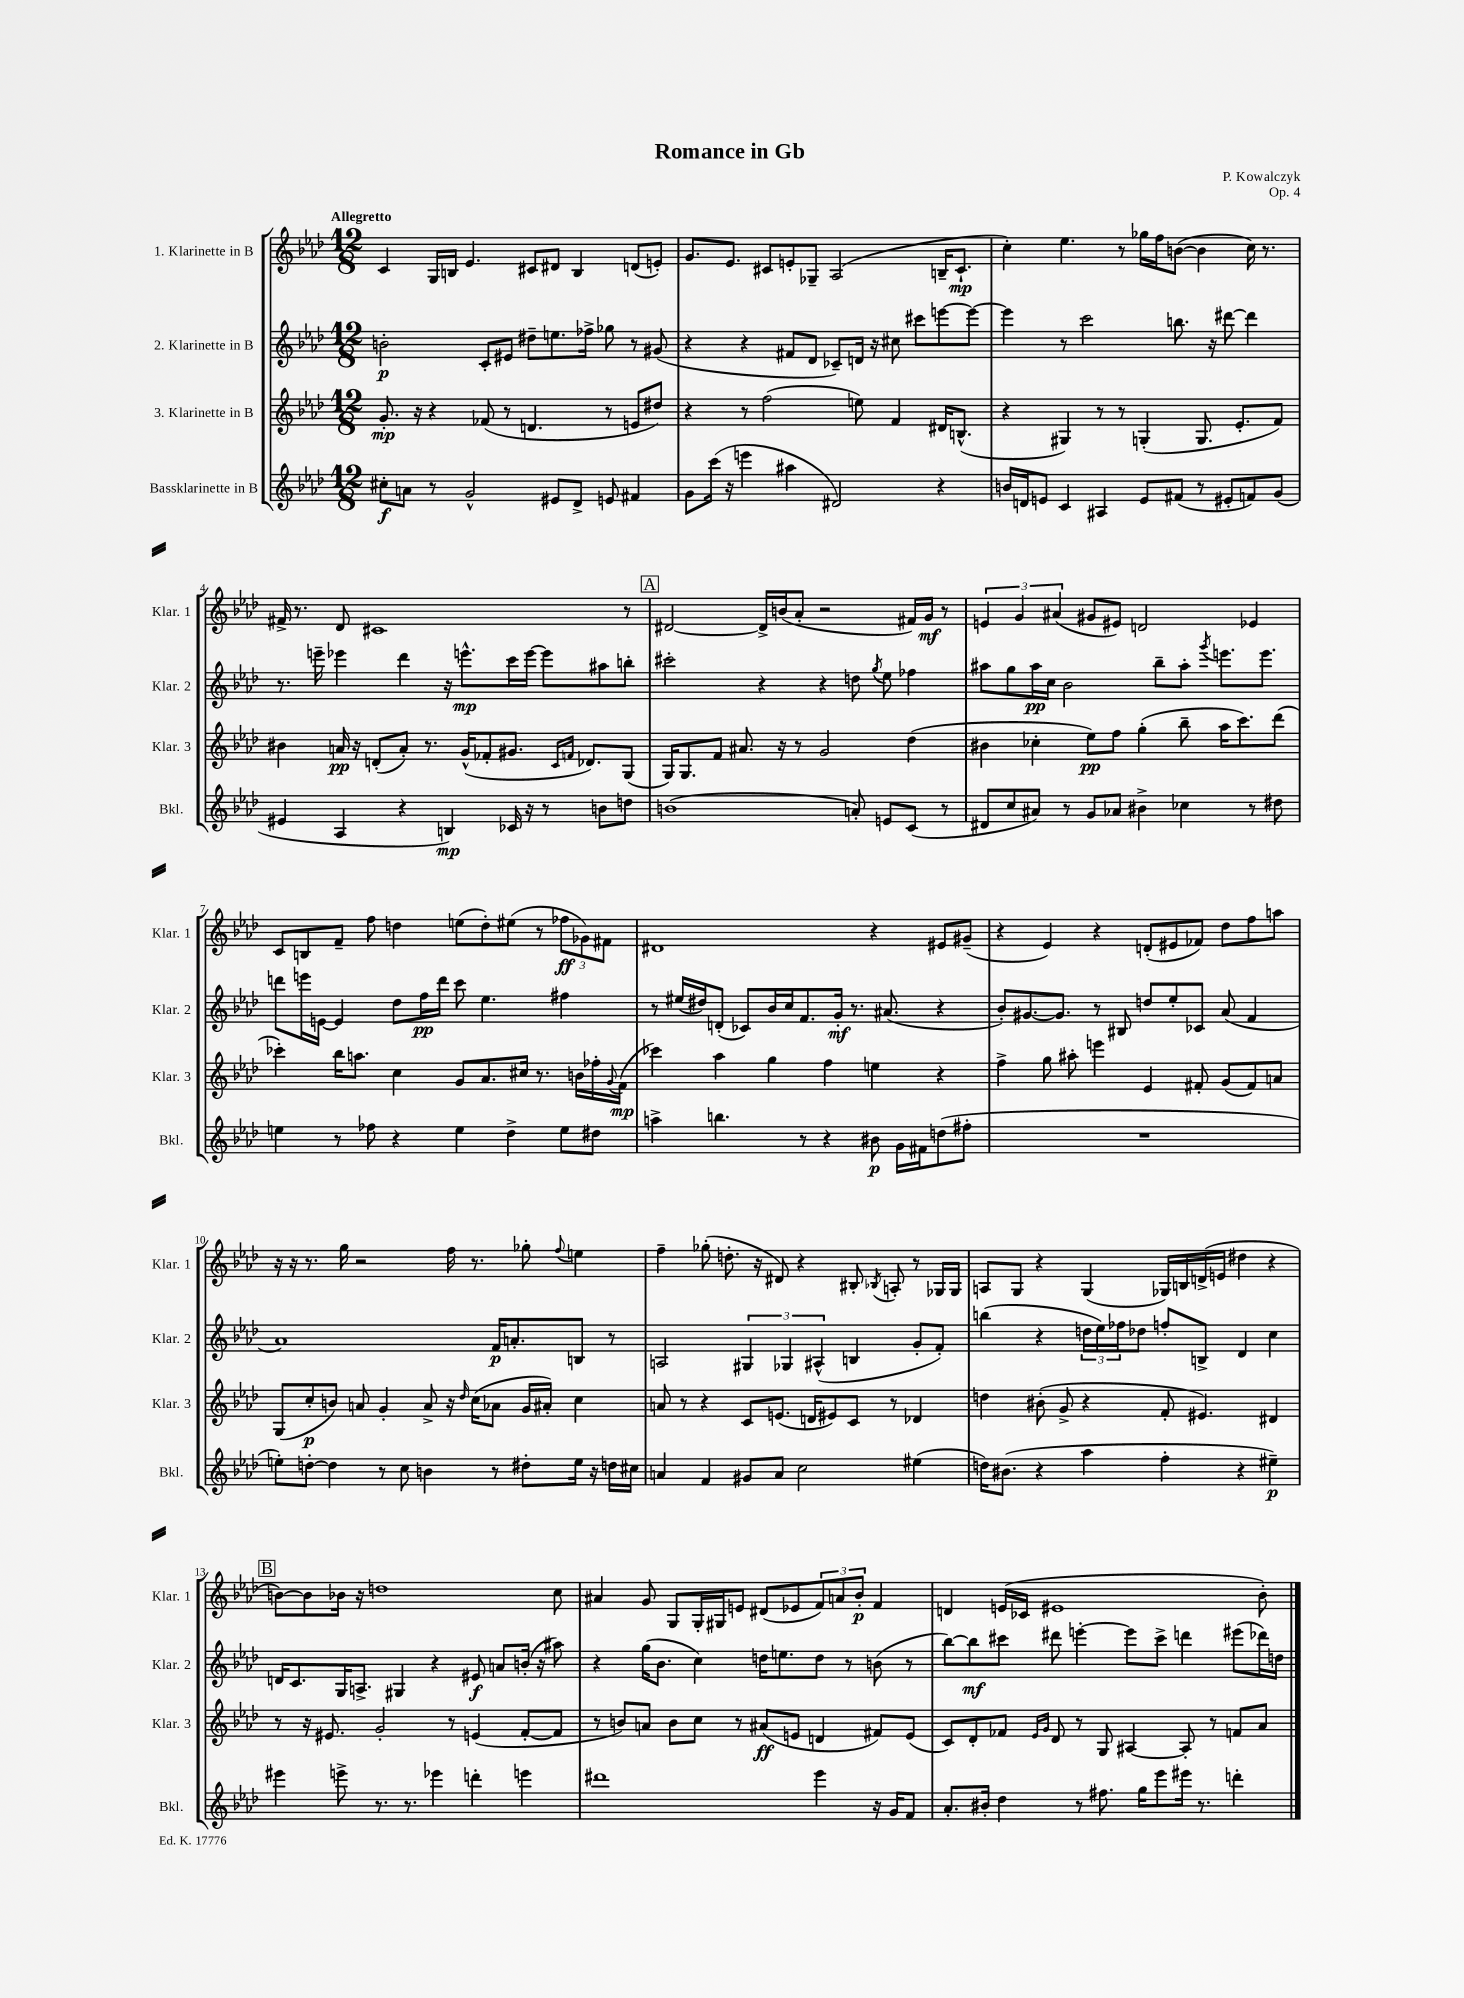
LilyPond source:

\header { title = "Romance in Gb" composer = "P. Kowalczyk" opus = "Op. 4" }
<<
\new StaffGroup <<
\new Staff = "s0" \with { instrumentName = "1. Klarinette in B" shortInstrumentName = "Klar. 1" } {
    \clef treble \key aes \major \numericTimeSignature \time 12/8 \tempo "Allegretto"
    c'4 g16 b16 ees'4. cis'8 dis'8 b4 d'8( e'8-.) |
    g'8. ees'8. cis'8 e'8-. ges8-- aes2( b16-- cis'8.-!\mp |
    c''4-.) ees''4. r8 ges''16 f''16 b'8~( b'4 c''16) r8. |
    fis'16-> r8. des'8 cis'1 r8 |
    \mark \markup { \box "A" } dis'2~ dis'16-> b'16( aes'8-. r2 fis'16) g'16\mf r8 |
    \tuplet 3/2 { e'4 g'4 ais'4( } gis'8 eis'8) d'2 ees'4 |
    c'8 b8 f'8-- f''8 d''4 e''8( d''8-.) eis''8( r8 \tuplet 3/2 { fes''8\ff ges'8) fis'8 } |
    dis'1 r4 eis'8 gis'8--( |
    r4 ees'4) r4 d'8-.( eis'8 fes'8) des''8 f''8 a''8 |
    r16 r16 r8. g''16 r2 f''16 r8. ges''8-. \appoggiatura { f''8 } e''4 |
    f''4-- ges''8-.( d''8.-. r16 dis'8) r4 bis8-. \acciaccatura { bes8 } a8-. r8 ges16 ges16 |
    a8 g8 r4 g4( ges16) b16 d'16->( e'16 dis''4 r4 |
    \mark \markup { \box "B" } b'8~) b'8 bes'16 r16 d''1 c''8 |
    ais'4 g'8 g8 g16-. gis16 e'8 dis'8( ees'8 \tuplet 3/2 { f'8) a'8 bes'8-.\p } f'4 |
    d'4 e'16( ces'16 eis'1 bes'8-.) \bar "|." |
}
\new Staff = "s1" \with { instrumentName = "2. Klarinette in B" shortInstrumentName = "Klar. 2" } {
    \clef treble \key aes \major \numericTimeSignature \time 12/8
    b'2-.\p c'8-. eis'8 dis''8-- e''8. fes''16-> ges''8 r8 gis'8( |
    r4 r4 fis'8 des'8 ces'8--) d'16 r16 cis''8 cis'''8 e'''8~ e'''8~ |
    e'''4 r8 c'''2 b''8. r16 dis'''8~ dis'''4 |
    r8. e'''16-- ees'''4 des'''4 r16 e'''8.-^\mp c'''16 e'''16~ e'''8 ais''8 b''8-. |
    \mark \markup { \box "A" } cis'''2-. r4 r4 d''8 \acciaccatura { g''8 } ees''8 fes''4 |
    ais''8 g''8 ais''16\pp c''16 bes'2 bes''8-- ais''8-. \acciaccatura { g'''8 } e'''8. e'''8. |
    d'''8 e'''16 e'16~ e'4 des''8 f''16\pp d'''16 c'''8 ees''4. fis''4 |
    r8 eis''16( dis''16) d'8-.( ces'8) bes'16 c''16 f'8. g'16-.\mf r8. ais'8.( r4 |
    bes'8-.) gis'8.~ gis'8. r8 bis8 d''8 ees''8-. ces'8 aes'8( f'4 |
    aes'1) f'16\p a'8.-. b8 r8 |
    a2 \tuplet 3/2 { gis4 ges4 ais4-^( } b4 g'8-. f'8-.) |
    b''4( r4 \tuplet 3/2 { d''16 ees''16) fes''16 } des''8 f''8-. b8-> des'4 c''4 |
    \mark \markup { \box "B" } d'16 c'8. g16 a8.-> gis4 r4 eis'8\f a'8 b'16-.( r16 ais''8) |
    r4 g''16( bes'8. c''4) d''16 e''8. d''8 r8 b'8( r8 |
    bes''8~) bes''8\mf cis'''8 dis'''8 e'''4~-. e'''8 cis'''8-> d'''4 eis'''8( des'''16) d''16 \bar "|." |
}
\new Staff = "s2" \with { instrumentName = "3. Klarinette in B" shortInstrumentName = "Klar. 3" } {
    \clef treble \key aes \major \numericTimeSignature \time 12/8
    g'8.-.\mp r16 r4 fes'8( r8 d'4. r8 e'8 dis''8) |
    r4 r8 f''2( e''8) f'4 dis'16 b8.-^( |
    r4 gis4) r8 r8 g4-.( g8. ees'8.-. f'8) |
    bis'4 a'16\pp r16 d'8-.( a'8-.) r8. g'16-^( fes'8-. gis'8. \grace { c'16 f'16 } des'8.) g8( |
    \mark \markup { \box "A" } g16) g8. f'8 ais'8. r16 r8 g'2 des''4( |
    bis'4 ces''4-. ees''8\pp) f''8 g''4-.( bes''8-- aes''16 c'''8.) des'''8( |
    ces'''4-.) bes''16 a''8. c''4 g'8 aes'8. cis''16 r8. b'16 fes''16-. \appoggiatura { g'8 } f'16\mp( |
    ces'''4) aes''4 g''4 f''4 e''4 r4 |
    f''4-> g''8 ais''8-. e'''4 ees'4 fis'8-. g'8( fis'8) a'8 |
    g8( c''8-.\p b'8) a'8 g'4-. a'8-> r16 \grace { des''16 } c''16( aes'8 g'16 ais'16-.) c''4 |
    a'8 r8 r4 c'8 e'8.( d'16 eis'8) c'8 r8 des'4 |
    d''4 bis'8-.( g'8-> r4 f'8-. eis'4.) dis'4 |
    \mark \markup { \box "B" } r8 r16 eis'8. g'2-. r8 e'4( f'8~-. f'8 |
    r8 b'8) a'8 b'8 c''8 r8 ais'8\ff( e'8 d'4 fis'8) e'8( |
    c'8) des'8-. fes'8 \grace { ees'16 g'16 } des'8 r8 g8 ais4~ ais8-. r8 f'8 aes'8 \bar "|." |
}
\new Staff = "s3" \with { instrumentName = "Bassklarinette in B" shortInstrumentName = "Bkl." } {
    \clef treble \key aes \major \numericTimeSignature \time 12/8
    cis''8-.\f a'8 r8 g'2-^ eis'8 des'8-> e'8 fis'4 |
    g'8 c'''16( r16 e'''4 ais''4 dis'2) r4 |
    b'16 d'16 e'8 c'4 ais4 e'8 fis'8( r8 eis'8-. f'8) g'8( |
    eis'4 aes4 r4 b4\mp) ces'16 r16 r8 b'8 d''8 |
    \mark \markup { \box "A" } b'1( a'8-.) e'8 c'8( r8 |
    dis'8 c''8 ais'8) r8 g'8 aes'8 bis'4-> ces''4 r8 dis''8 |
    e''4 r8 fes''8 r4 e''4 des''4-> e''8 dis''8 |
    a''4-> b''4. r8 r4 bis'8\p g'16 fis'16 d''8( fis''8-. |
    R1. |
    e''8-.) d''8~-. d''4 r8 c''8 b'4 r8 dis''8-. e''16 r16 d''16 cis''16 |
    a'4 f'4 gis'8 a'8 c''2 eis''4( |
    d''16) bis'8.( r4 aes''4 f''4-. r4 eis''4--\p) |
    \mark \markup { \box "B" } eis'''4 e'''8-> r8. r8. ees'''4 d'''4-. e'''4 |
    dis'''1 ees'''4 r16 g'16 f'8 |
    aes'8.-. bis'16-. des''4 r8 fis''8. g''16 ees'''8 eis'''16 r8. d'''4-. \bar "|." |
}
>>
>>
